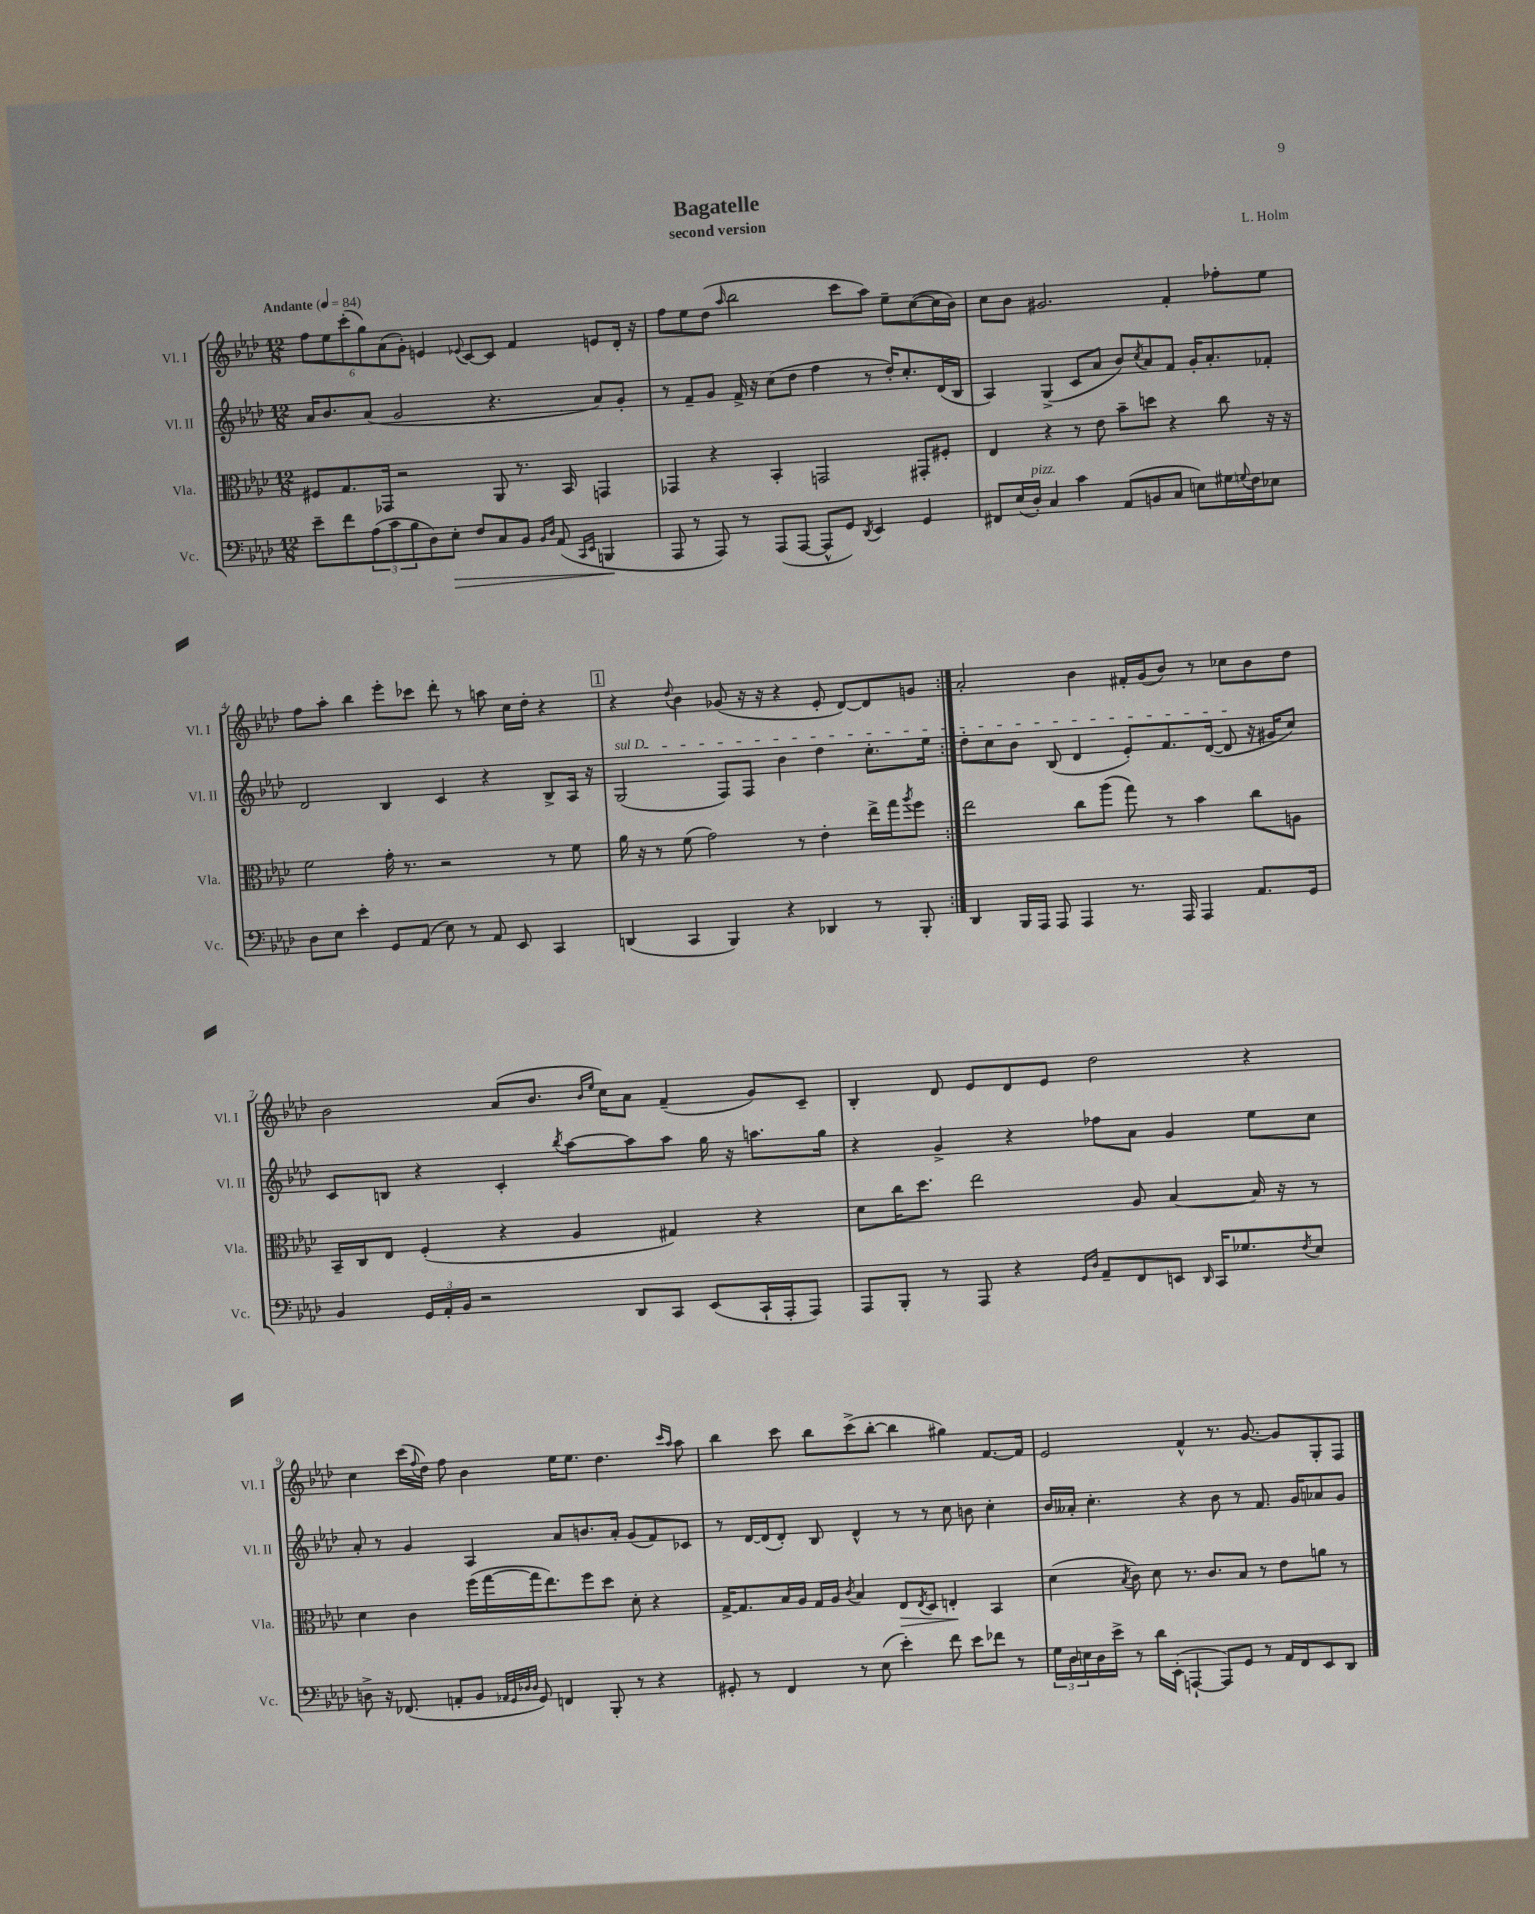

**kern	**kern	**kern	**kern
*staff4	*staff3	*staff2	*staff1
*clefF4	*clefC3	*clefG2	*clefG2
*k[b-e-a-d-]	*k[b-e-a-d-]	*k[b-e-a-d-]	*k[b-e-a-d-]
*M12/8	*M12/8	*M12/8	*M12/8
*MM84	*MM84	*MM84	*MM84
8e-~	8F#	16a-	12ff
.	.	8.b-	.
.	.	.	12ee-
8f	8.G	.	.
.	.	.	(12ccc'
(12A-	.	(8a-	12gg)
.	16GG-	.	.
12c	.	.	(12a-
.	2r	2g	.
12B-	.	.	12g')
8D-)	.	.	4e
8E-'	.	.	.
.	.	.	8qqe-
8F	.	.	[8c
8C	8AA-	4.r	8c]
8BB-	8.r	.	4f
16qqBB-	.	.	.
16qqD-	.	.	.
(8AA-	.	.	.
.	16BB-	.	.
16qqCC	.	.	.
16qqEE-	.	.	.
4BBB	4GG	8a-)	8e
.	.	8g'	16d-'
.	.	.	16r
=	=	=	=
8AAA-	4GG-	8r	8ff
8r	.	8f~	8ee-
8AAA-)	4r	8g	(8dd-
.	.	.	16qqaa-
8r	.	16f^	2bb-
.	.	16r	.
(8AAA-	4BB-'	(8cc	.
[8AAA-	.	8dd-	.
8AAA-^^]	2GG	4ff	.
8GG)	.	.	8ccc
8qDD-	.	.	.
4EE-	.	8r	8aa-)
.	.	16dd-')	8ee-~
.	.	8.cc'	.
4GG	8GG#'	.	([8cc
.	8F#'	(16d-	16cc]
.	.	16B-	16b-)
=	=	=	=
8FF#	4E-	4A-)	8cc
(16E-	.	.	8b-
16D-')	.	.	.
4C	4r	(4G^	2.g#
4c	8r	8c	.
.	8e-	8a-	.
(8AA-	8b-~	8b-)	.
.	.	8qcc	.
8BB	8dd	8a-	.
8C	4r	8f	4f'
8E)	.	16g'	.
.	.	8.a-'	.
16G#	8cc	.	8ff-'
8qqG	.	.	.
16F	.	.	.
8E-	16r	8f-'	8ee-
.	16r	.	.
=	=	=	=
8D-	2f	2d-	8ff
8E-	.	.	8aa-'
4e-'	.	.	4bb-
8GG	16g'	4B-	8eee-'
.	8.r	.	.
(8AA-	.	.	8ccc-
8E-)	2r	4c	8ddd-'
8r	.	.	8r
8AA-	.	4r	8aa
8EE-	.	.	16cc
.	.	.	16dd-'
4CC	8r	8B-^	4r
.	8f	16A-	.
.	.	16r	.
=	=	=	=
(4DD	16a-	(2G	4r
.	16r	.	.
.	8r	.	.
.	.	.	8qqdd-
4CC	(8f	.	4b-
.	2g)	.	.
4BBB-)	.	8F)	(8g-
.	.	8F	16r
.	.	.	16r
4r	.	4b-	4r
.	8r	.	.
4DD-	4e-'	4dd-	8e-'
.	.	.	[8d-)
8r	16ee-^	8.cc'	8d-]
.	16gg	.	.
.	8qaa-	.	.
8BBB-'	8ff	.	8g
.	.	16ee-	.
=:|!	=:|!	=:|!	=:|!
4DD-	2ee-	8dd-'	2a-'
.	.	8cc	.
16BBB-	.	8b-	.
16AAA-	.	.	.
8AAA-	.	(8B-	.
4AAA-	8cc	4d-	4b-
.	(8aa-	.	.
8.r	8gg)	8e-')	16f#'
.	.	.	(16g
.	8r	8.f	8b-)
16AAA-	.	.	.
4AAA-	4b-	.	8r
.	.	([16d-	.
.	.	8d-]	8cc-
8.AA-	8cc	16r	8b-
.	.	16g#	.
.	8A	8cc)	8dd-
16GG	.	.	.
=	=	=	=
4BB-	16BB-~	8c	2b-
.	16C	.	.
.	8E-	8B	.
24GG	(4F'	4r	.
24AA-'	.	.	.
24BB-	.	.	.
2r	.	.	.
.	4r	4c'	(8a-
.	.	.	8.b-
.	.	8qbb-	.
.	4A-	[8aa-	.
.	.	.	16qqb-
.	.	.	16qqee-
.	.	.	16cc)
8DD-	.	8aa-]	8a-
8CC	4G#)	8aa-	(4f~
(8EE-	.	16gg	.
.	.	16r	.
16CC`	4r	8.aa	8g)
16AAA-'	.	.	.
8AAA-)	.	.	8c~
.	.	16gg	.
=	=	=	=
8AAA-	8d-	4r	4B-'
8BBB-'	16cc	.	.
.	8.dd-	.	.
8r	.	4g^	8d-
8AAA-	2ee-	.	8e-
4r	.	4r	8d-
.	.	.	8e-
16qqGG	.	.	.
16qqD-	.	.	.
8AA-~	.	8ff-	2dd-
8FF	8A-	8a-	.
8EE	[4B-	4g	.
16qqDD-	.	.	.
16CC	.	.	.
8.G-	.	.	.
.	16B-]	8ee-	4r
.	16r	.	.
8qF	.	.	.
8E-	8r	8cc	.
=	=	=	=
8D^	4d-	8a-'	4cc
16r	.	8r	.
(8.FF-	.	.	.
.	4c	4g	(16ccc
.	.	.	8qqff
.	.	.	16dd-)
8AA'	.	.	8ff
8BB-	(16ff	4A-	4b-
.	[16gg	.	.
32qqAA-	.	.	.
32qqGG	.	.	.
32qqD-	.	.	.
32qqD-	.	.	.
8GG)	16gg]	.	.
.	8.ee-)	.	.
4FF	.	8a-	16ee-
.	.	.	8.ee-
.	8ff	8.b	.
8BBB-'	8dd-	.	4.dd-
.	.	16a-'	.
8r	8d-'	(8g	.
4r	4r	8f)	.
.	.	.	16qqccc
.	.	.	16qqaa-
.	.	8c-	8aa-
=	=	=	=
8GG#'	[16G^	8r	4bb-
.	8.G]	.	.
8r	.	[16d-	.
.	.	(16d-]	.
4FF	16B-	8d-')	8ccc
.	16A-	.	.
.	16G	8B-	8bb-
.	16A-	.	.
.	8qc	.	.
8r	4B-	4d-^^	(8ccc^
(8E-	.	.	[8bb-'
4e-')	8E-	8r	4bb-]
.	8qE-	.	.
.	8D-	8r	.
8f	4E'	8cc	4gg#)
8e-	.	8b	.
8f-	4BB-	4cc'	[8.f
8r	.	.	.
.	.	.	16f]
=	=	=	=
24G	(4d-	16b-	2e-
24D-	.	.	.
.	.	16a--'	.
24E	.	.	.
16D-	.	4.cc'	.
16e-^	.	.	.
.	8qB-	.	.
8r	8c)	.	.
16d-	8d-	.	.
(16EE-'	.	.	.
[4AAA`	8.r	4r	4f^^
.	8.c	.	.
8AAA])	.	8b-	8.r
8GG	8B-	8r	.
.	.	.	[8.g
8r	8r	8.f	.
16AA-	8e-	.	8g]
16FF	.	16g	.
8EE-	8a	8a-	8G'
8DD-	8r	8g	8F
==	==	==	==
*-	*-	*-	*-
